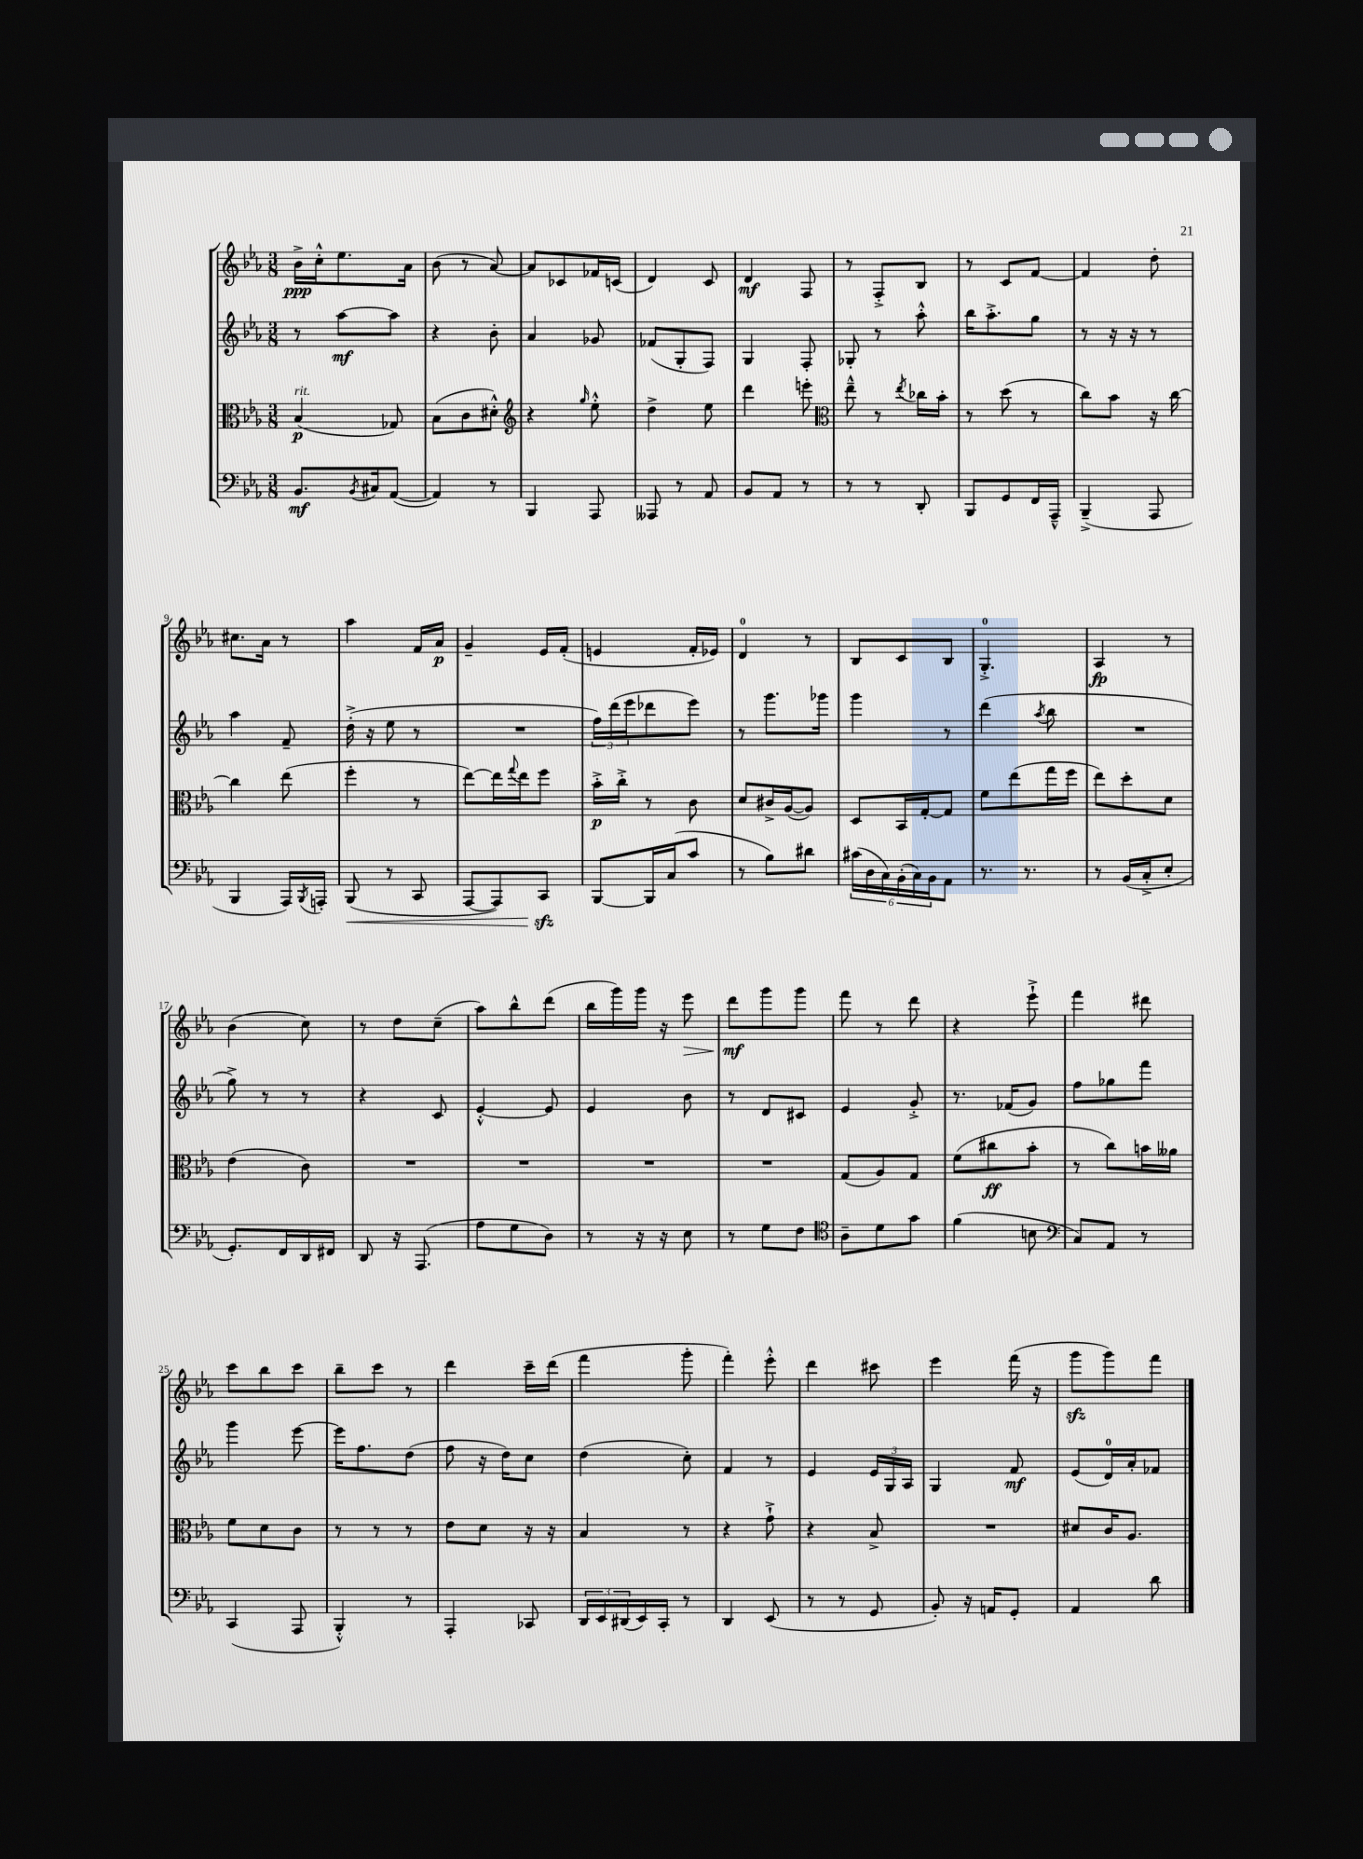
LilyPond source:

<<
\new StaffGroup <<
\new Staff = "s0" {
    \clef treble \key ees \major \numericTimeSignature \time 3/8
    bes'16->\ppp c''16-.-^ ees''8. aes'16 |
    bes'8( r8 aes'8~) |
    aes'8 ces'8 fes'16 c'16( |
    d'4) c'8 |
    d'4\mf f8 |
    r8 f8-.-> bes8 |
    r8 c'8 f'8~ |
    f'4 d''8-. |
    cis''8. aes'16 r8 |
    aes''4 f'16 aes'16\p |
    g'4-- ees'16 f'16-.( |
    e'4 f'16-. ees'16) |
    d'4-0 r8 |
    bes8 c'8 bes8 |
    g4.-0-.-> |
    aes4\fp r8 |
    bes'4( c''8) |
    r8 d''8 c''8--( |
    aes''8) bes''8-^ d'''8( |
    bes''16 g'''16) g'''16 r16 ees'''8\> |
    d'''8\mf\! g'''8 g'''8 |
    f'''8 r8 d'''8 |
    r4 ees'''8-!-> |
    f'''4 dis'''8 |
    c'''8 bes''8 c'''8 |
    bes''8-- c'''8 r8 |
    d'''4 c'''16-- d'''16( |
    f'''4 g'''8-. |
    f'''4-.) ees'''8-.-^ |
    d'''4 cis'''8 |
    ees'''4 f'''16( r16 |
    g'''8\sfz g'''8) f'''8 \bar "|." |
}
\new Staff = "s1" {
    \clef treble \key ees \major \numericTimeSignature \time 3/8
    r8 aes''8~\mf aes''8 |
    r4 bes'8-. |
    aes'4 ges'8 |
    fes'8( g8-. f8) |
    g4 f8-. |
    ges8-. r8 aes''8-.-^ |
    bes''16 aes''8.-.-> g''8 |
    r8 r16 r16 r8 |
    aes''4 f'8-- |
    d''16-.->( r16 ees''8 r8 |
    R4. |
    \tuplet 3/2 { f''16) d'''16( ees'''16 } des'''8 ees'''8) |
    r8 g'''8. ges'''16 |
    g'''4 r8 |
    d'''4( \acciaccatura { aes''8 } bes''8 |
    R4. |
    g''8->) r8 r8 |
    r4 c'8 |
    ees'4~-.-^ ees'8 |
    ees'4 bes'8 |
    r8 d'8 cis'8 |
    ees'4 g'8-.-> |
    r8. fes'16( g'8) |
    f''8 ges''8 f'''8 |
    g'''4 ees'''8~ |
    ees'''16 f''8. d''8( |
    f''8 r16 d''16) c''8 |
    d''4( c''8-.) |
    f'4 r8 |
    ees'4 \tuplet 3/2 { ees'16 g16 aes16 } |
    g4 f'8\mf |
    ees'8( d'16-0) aes'16-. fes'8 \bar "|." |
}
\new Staff = "s2" {
    \clef alto \key ees \major \numericTimeSignature \time 3/8
    bes4\p^\markup { \italic "rit." }( ges8) |
    bes8( c'8 dis'8-.-^) |
    \clef treble r4 \grace { g''16 } ees''8-.-^ |
    d''4-> ees''8 |
    d'''4 e'''8-. |
    \clef alto ees''8---^ r8 \acciaccatura { ees''8 } ces''16 bes'16-. |
    r8 d''8( r8 |
    c''8) bes'8 r16 c''16~ |
    c''4 ees''8( |
    f''4-. r8 |
    ees''8~) ees''16 \appoggiatura { g''8 } ees''16 f''8 |
    bes'16-.->\p c''16-.-> r8 c'8 |
    d'8 cis'16-> aes16~( aes8) |
    d8 bes,16 g16~-. g8 |
    f'8 ees''8( g''16 f''16 |
    ees''8) d''8-. d'8 |
    ees'4( c'8) |
    R4. |
    R4. |
    R4. |
    R4. |
    g8( aes8) g8 |
    f'8( cis''8\ff bes'8-. |
    r8 c''8) b'16 aeses'16 |
    f'8 d'8 c'8 |
    r8 r8 r8 |
    ees'8 d'8 r16 r16 |
    bes4 r8 |
    r4 g'8-!-> |
    r4 bes8-> |
    R4. |
    dis'8 c'16 aes8. \bar "|." |
}
\new Staff = "s3" {
    \clef bass \key ees \major \numericTimeSignature \time 3/8
    bes,8.\mf \acciaccatura { bes,8 } cis16 aes,8~( |
    aes,4) r8 |
    bes,,4 aes,,8 |
    aeses,,8 r8 aes,8 |
    bes,8 aes,8 r8 |
    r8 r8 d,8-. |
    bes,,8 g,8 f,16 aes,,16---^ |
    bes,,4--->( aes,,8 |
    bes,,4 aes,,16) \acciaccatura { bes,,8 } a,,16-. |
    bes,,8\<( r8 c,8 |
    aes,,8~ aes,,8) c,8\sfz\! |
    bes,,8~ bes,,16 c16( c'8 |
    r8 bes8) dis'8 |
    \tuplet 6/4 { cis'16( d16 c16) bes,16-.( c16) bes,16 } aes,8 |
    r8. r8. |
    r8 bes,16( c16-.-> ees8-. |
    g,8.-.) f,16 d,16 fis,16 |
    d,8 r16 aes,,8.( |
    aes8 g8 d8) |
    r8 r16 r16 ees8 |
    r8 g8 f8 |
    \clef tenor aes8-- d'8 g'8 |
    f'4( b8 |
    \clef bass c8) aes,8 r8 |
    c,4( aes,,8 |
    bes,,4-.-^) r8 |
    aes,,4-. ces,8 |
    \tuplet 3/2 { d,16 ees,16 dis,16( } ees,16) c,16-. r8 |
    d,4 ees,8( |
    r8 r8 g,8 |
    bes,8-.) r16 a,16 g,8-. |
    aes,4 d'8 \bar "|." |
}
>>
>>
